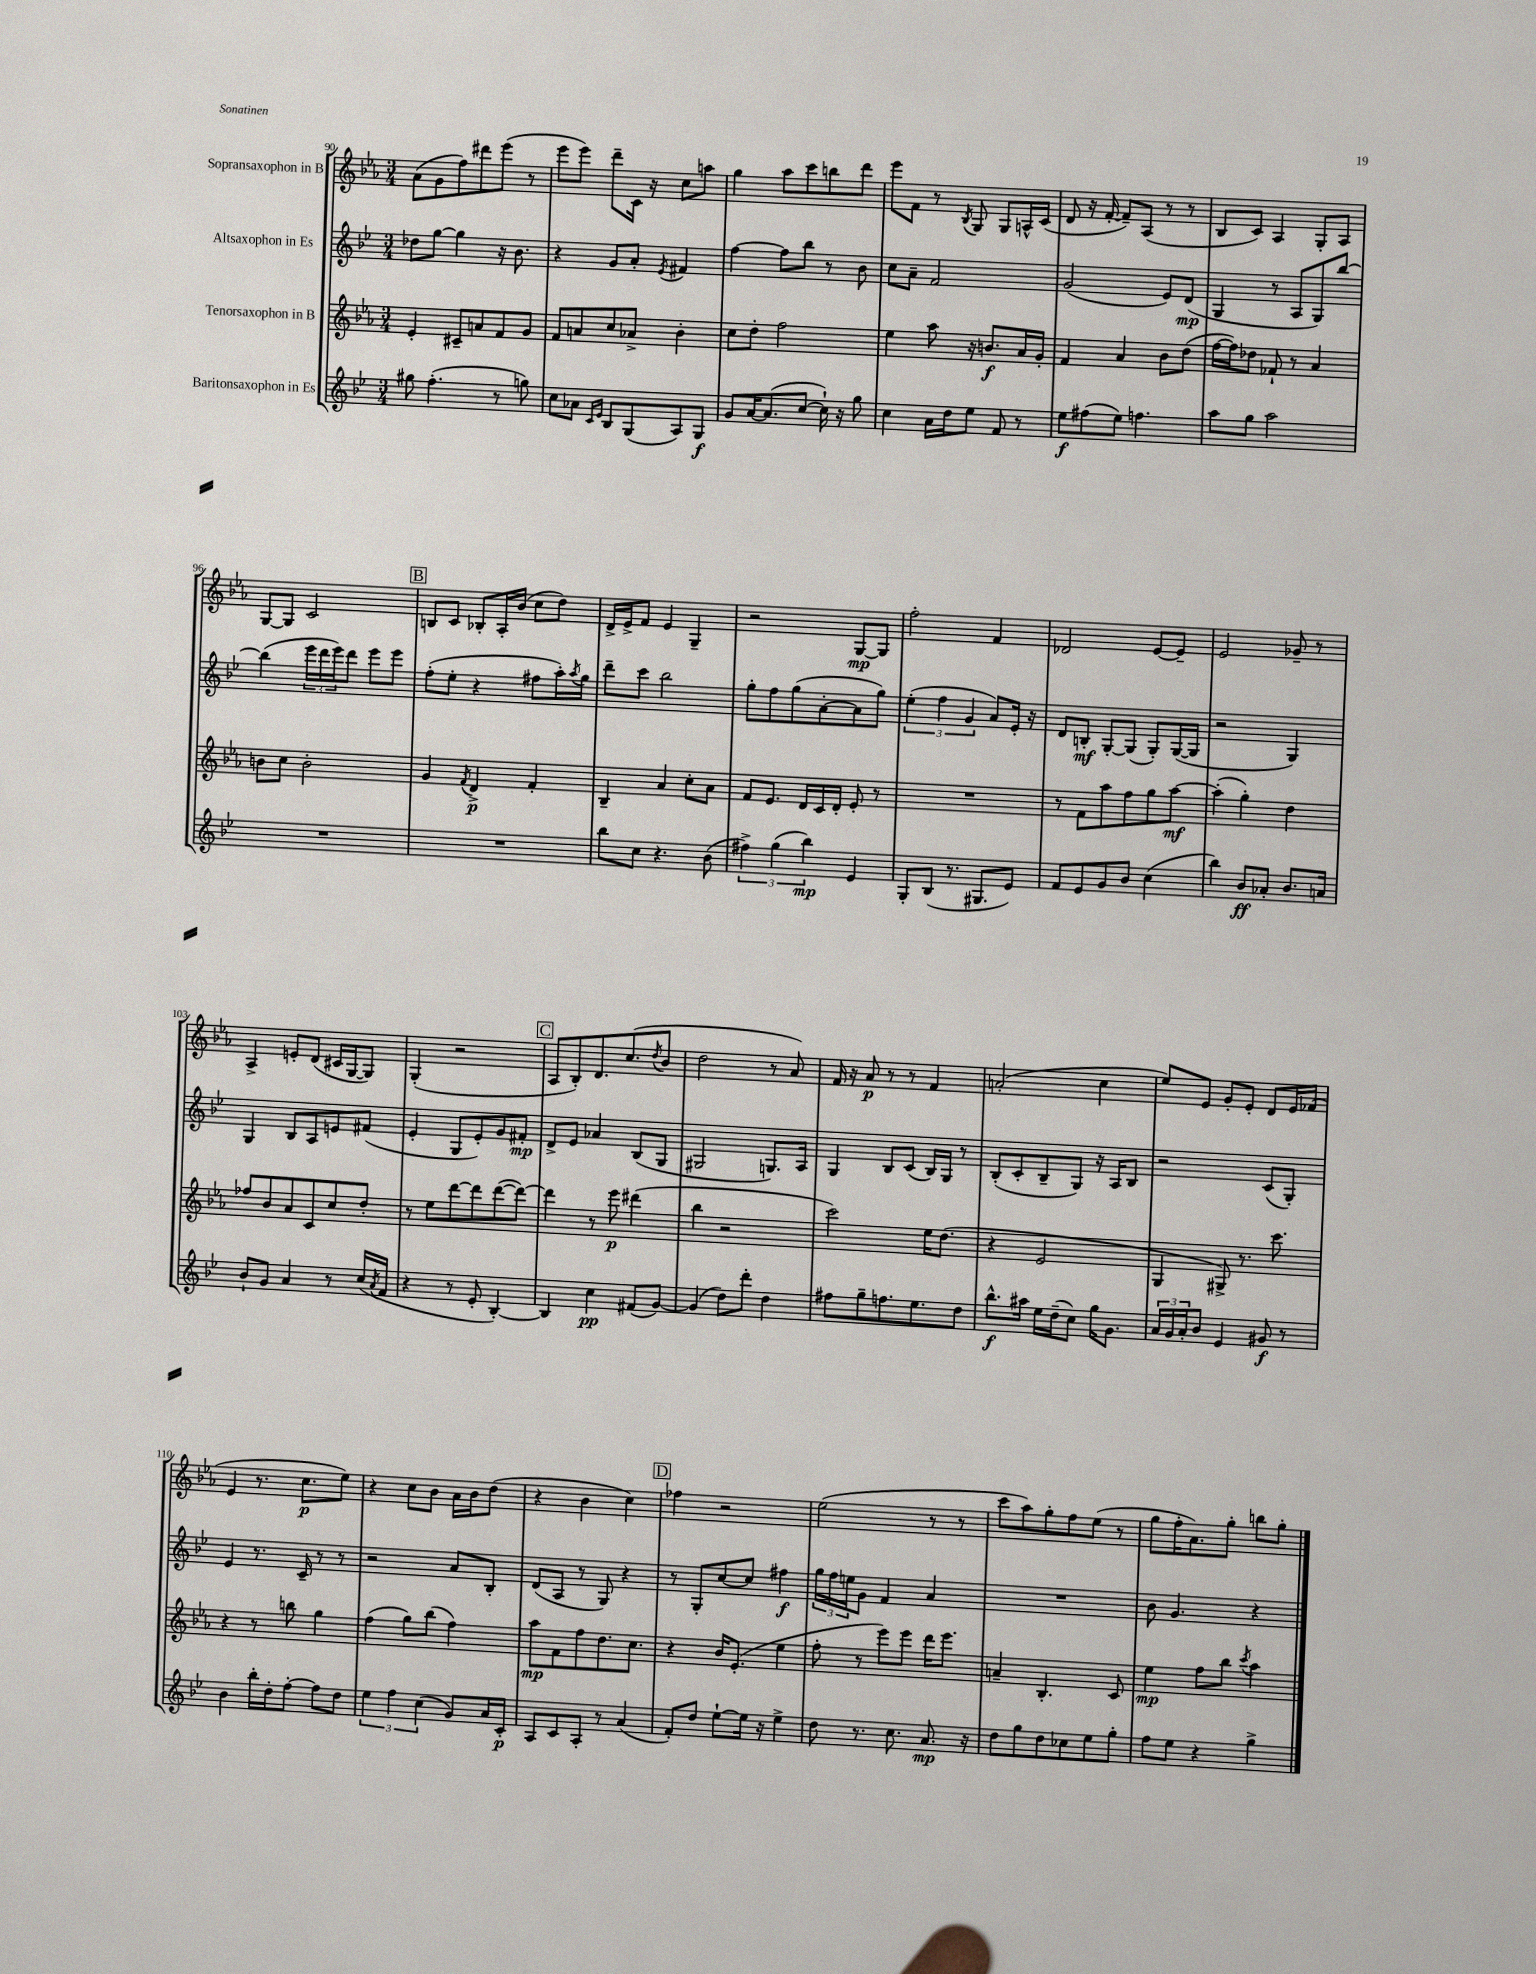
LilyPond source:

<<
\new StaffGroup <<
\new Staff = "s0" \with { instrumentName = "Sopransaxophon in B" } {
    \clef treble \key ees \major \numericTimeSignature \time 3/4
    aes'8( g'8 f''8) dis'''8 ees'''8( r8 |
    ees'''8 ees'''8) d'''8-- c'16 r16 c''8 a''8 |
    g''4 aes''8 c'''8 b''8 d'''8 |
    ees'''8 f'8 r8 \acciaccatura { bes8 } g8 g8 a16-^ c'16( |
    d'8 r16 f'16~-. f'8--) aes8( r8 r8 |
    bes8 c'8) aes4 g8-. aes8 |
    g8~ g8 c'2 |
    \mark \markup { \box "B" } b8 c'8 bes8-. aes16-. bes'16( c''8 d''8) |
    d'16-> ees'16-> f'8 ees'4 g4-- |
    r2 g8~\mp g8 |
    f''2-. f'4 |
    des'2 ees'8~ ees'8-- |
    ees'2 ges'8-- r8 |
    aes4-> e'8-. d'8( cis'16 g16~ g8) |
    g4-.( r2 |
    \mark \markup { \box "C" } aes8 bes8-.) d'8. c''8.( \acciaccatura { d''8 } bes'8 |
    d''2 r8 aes'8) |
    f'16 r16 aes'8\p r8 r8 f'4 |
    a'2-.( c''4 |
    ees''8) ees'8 g'8-. ees'8-. d'8 ees'16 fes'16( |
    ees'4 r8. c''8.\p ees''8) |
    r4 c''8 bes'8 aes'16 bes'16 d''8( |
    r4 bes'4 c''4) |
    \mark \markup { \box "D" } fes''4 r2 |
    ees''2( r8 r8 |
    c'''8 aes''8) g''8-. f''8 ees''8( r8 |
    g''8 f''16-. aes'8.) g''8-. b''8 g''8-. \bar "|." |
}
\new Staff = "s1" \with { instrumentName = "Altsaxophon in Es" } {
    \clef treble \key bes \major \numericTimeSignature \time 3/4
    des''8 g''8~ g''4 r16 bes'8. |
    r4 g'8 a'8-. \acciaccatura { ees'8 } fis'4 |
    f''4~ f''8 bes''8 r8 bes'8 |
    c''8 a'8-- f'2 |
    g'2( ees'8) d'8\mp( |
    g4 r8 a8 g8) bes''8~ |
    bes''4( \tuplet 3/2 { ees'''16 d'''16 ees'''16) } d'''8 ees'''8 ees'''8 |
    \mark \markup { \box "B" } f''8-.( ees''8-. r4 fis''8 a''16-.) \acciaccatura { a''8 } g''16 |
    d'''8-- c'''8 bes''2 |
    g''8-. f''8 g''8( a'8~-. a'8 g''8) |
    \tuplet 3/2 { ees''4-.( f''4 g'4 } a'8) ees'16-. r16 |
    d'8 b8-.\mf g8~-. g8( g8-.) g16~( g16 |
    r2 g4) |
    g4 bes8 a8 e'8 fis'8( |
    ees'4-. g8 ees'8-.) g'8 fis'8-.\mp |
    \mark \markup { \box "C" } d'8-> ees'8 aes'4 bes8( g8 |
    gis2 g8.) a16 |
    g4 bes8 c'8( bes16) g16 r8 |
    bes8-.( c'8-. bes8-- g8) r16 a16 bes8 |
    r2 c'8( g8-.) |
    ees'4 r8. c'16-- r8 r8 |
    r2 a'8 bes8-. |
    d'8( a8 r8 g8) r4 |
    \mark \markup { \box "D" } r8 g8-. c''8~ c''8 fis''4\f |
    \tuplet 3/2 { g''16 f''16 e''16 } g'8 f'4 a'4 |
    R2. |
    bes'8 g'4. r4 \bar "|." |
}
\new Staff = "s2" \with { instrumentName = "Tenorsaxophon in B" } {
    \clef treble \key ees \major \numericTimeSignature \time 3/4
    ees'4-. cis'8-- a'8 f'8 g'8 |
    f'8 a'8 c''8 aes'8-> bes'4-. |
    c''8 d''8-. f''2 |
    ees''4 aes''8 r16 b'8.\f aes'16 g'16-. |
    f'4 aes'4 bes'8 d''8( |
    f''16~ f''16) des''8 fes'8-! r8 aes'4 |
    b'8 c''8 b'2-. |
    \mark \markup { \box "B" } g'4 \acciaccatura { f'8 } d'4->\p f'4-. |
    bes4-- aes'4 c''8-. aes'8 |
    f'8 ees'8. d'16 c'16 d'16-. ees'8-. r8 |
    R2. |
    r8 f'8 aes''8 f''8 g''8 aes''8~\mf |
    aes''4-.( g''4-.) d''4 |
    fes''8 bes'8 aes'8 c'8 c''8 d''8-. |
    r8 ees''8 d'''8~ d'''8 d'''8~( d'''8~) |
    \mark \markup { \box "C" } d'''4 r8 ees'''8\p dis'''4( |
    bes''4 r2 |
    c'''2) ees''16 d''8.( |
    r4 ees'2 |
    g4 gis8->) r8. c'''8. |
    r4 r8 b''8 g''4 |
    f''4( g''8) bes''8( f''4) |
    aes''8\mp f'8 f''8 d''8. c''8. |
    \mark \markup { \box "D" } r4 bes'16 ees'8.-.( ees''4 |
    f''8-. r8 ees'''8) ees'''8 d'''16 ees'''8. |
    a'4-- bes4.-. c'8 |
    ees''4\mp f''8 bes''8 \acciaccatura { c'''8 } aes''4 \bar "|." |
}
\new Staff = "s3" \with { instrumentName = "Baritonsaxophon in Es" } {
    \clef treble \key bes \major \numericTimeSignature \time 3/4
    gis''8 f''4.-.( r8 g''8) |
    c''8 aes'8 \grace { c'16 ees'16 } bes8 g8( a8) g8\f |
    g'8 a'16~ a'8.( c''8~ c''16-!) r16 g''8 |
    c''4 a'16 d''16 ees''8 f'8 r8 |
    ees''8\f fis''8( ees''8) f''4. |
    a''8 g''8 a''2 |
    R2. |
    \mark \markup { \box "B" } R2. |
    bes''8 c''8 r4. bes'8( |
    \tuplet 3/2 { fis''4->) g''4( bes''4\mp) } ees'4 |
    g8-. bes8( r8. gis8. ees'8) |
    f'8 ees'8 g'8 bes'8 c''4( |
    bes''4) bes'8\ff aes'8-. bes'8. a'16 |
    bes'8-! g'8 a'4 r8 c''16( \acciaccatura { a'8 } f'16 |
    r4 r8 ees'8-. bes4~-.) |
    \mark \markup { \box "C" } bes4 c''4\pp fis'8( g'8~) |
    g'4( d''8) d'''8-. d''4 |
    fis''8 g''8-- f''8. ees''8. d''8 |
    bes''8.-^\f ais''16 ees''16 d''16--( c''8) g''16 g'8. |
    \tuplet 3/2 { a'16 g'16 a'16-. } bes'8 ees'4 gis'8\f r8 |
    bes'4 bes''16-. d''16-. f''8~-. f''8 d''8 |
    \tuplet 3/2 { ees''4 f''4 c''4( } g'8) a'16 c'16-.\p |
    a8 c'8 a8-. r8 a'4( |
    \mark \markup { \box "D" } f'8-.) d''8 ees''8~-! ees''16 r16 ees''4-> |
    d''8 r8. c''8. a'8.\mp r16 |
    d''8 g''8 d''8 ces''8 ees''8 g''8-. |
    f''8 ees''8 r4 g''4-> \bar "|." |
}
>>
>>
\layout { \context { \Score currentBarNumber = #90 } }
